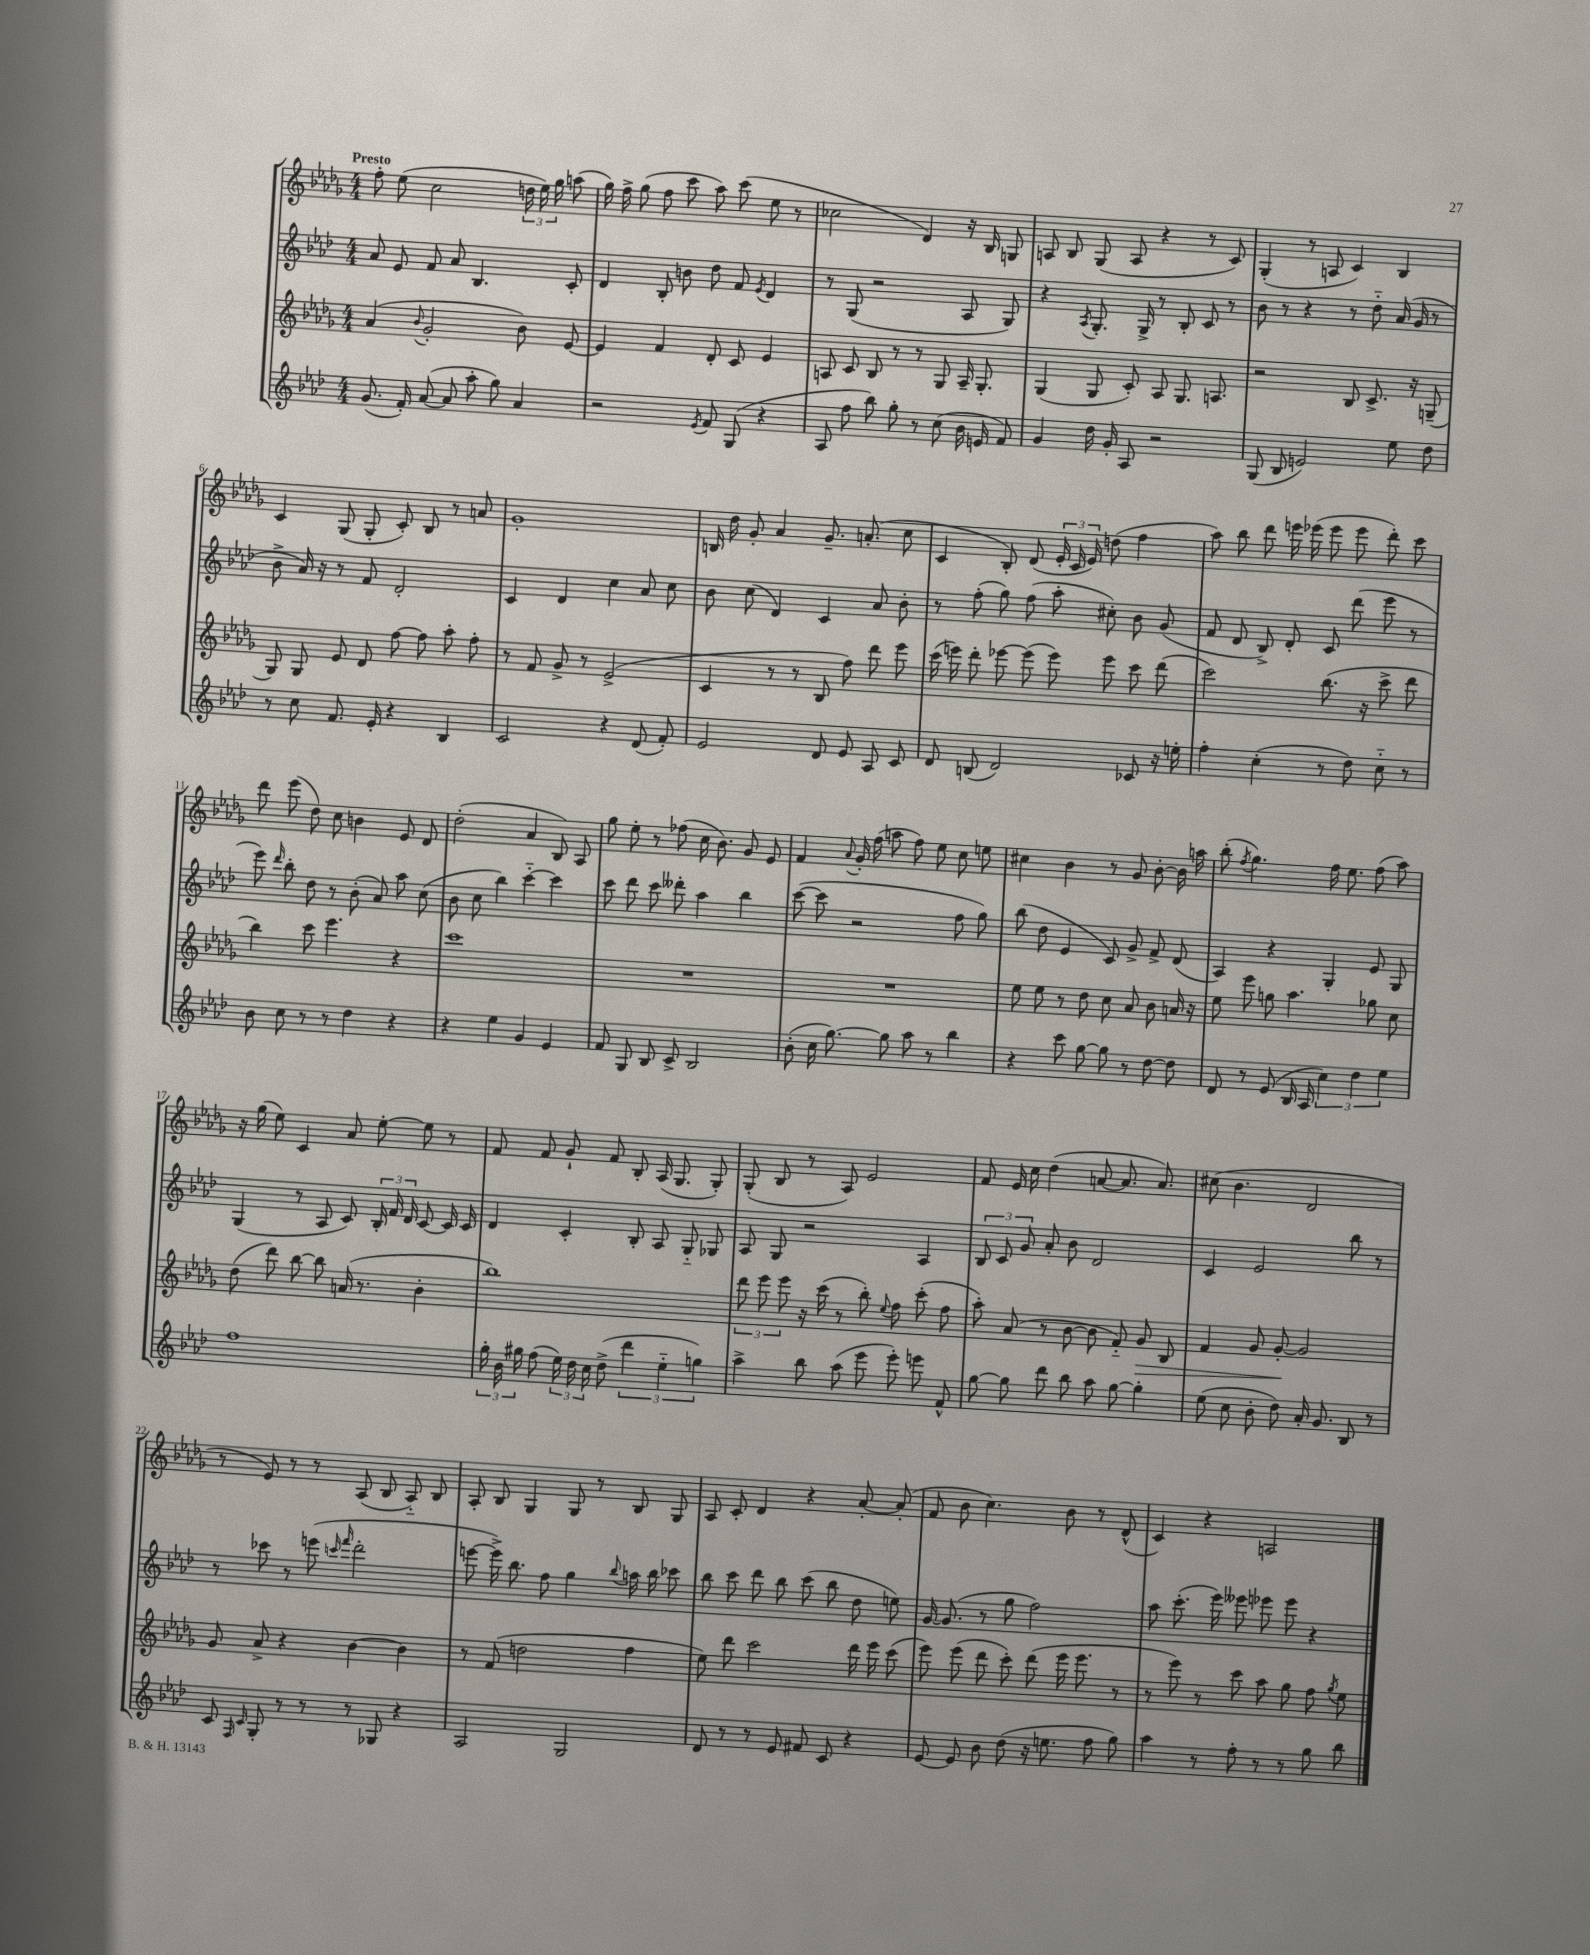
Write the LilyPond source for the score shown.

<<
\new StaffGroup <<
\new Staff = "s0" {
    \clef treble \key des \major \numericTimeSignature \time 4/4 \tempo "Presto"
    \autoBeamOff f''8-. ees''8( c''2 \tuplet 3/2 { d''16 ees''16) ges''16 } a''8( |
    ges''16) f''16-> ges''8( f''8 c'''8 aes''8) c'''8( ees''8 r8 |
    ces''2 des'4) r16 bes16 g8 |
    a8 bes8 ges8( a8 r4 r8 c'8) |
    ges4-.( r8 a8 c'4) bes4 |
    c'4 ges8( ges8-. c'8-.) bes8 r8 a'8 |
    ges'1-. |
    b16 des''16 ges'8-. aes'4 ges'8.-- a'8.-.( c''8 |
    c'4 bes8-.) des'8( \tuplet 3/2 { ees'16-. c'16 ees'16) } d''8( f''4 |
    aes''8) bes''8 des'''8 e'''16 ees'''16( ees'''8 ees'''8 des'''8-.) c'''8 |
    des'''8 ees'''8( des''8) c''8 b'4 ees'8 des'8 |
    des''2-.( aes'4 bes8) aes8 |
    ges''8 ees''8-. r8 fes''8( c''16 bes'8.) ges'8 ees'8 |
    f'4 \appoggiatura { aes'8 } ges'16-. f''16( a''8 f''8) ees''8 c''8 e''8 |
    cis''4 bes'4 r8 ges'8 bes'8~-. bes'16 a''16 |
    bes''8-.( \acciaccatura { f''8 } ges''4.) f''16 ees''8. f''8( aes''8) |
    r16 ges''16( ees''8) c'4 aes'8 ees''8~-. ees''8 r8 |
    f'8 f'8 ges'8-! f'8 bes8-. aes16( ges8. ges8-.) |
    ges8-.( bes8 r8 aes8) ees'2 |
    f'8 ees'16 c''16 des''4( a'8~ a'8. a'8.) |
    cis''8( bes'4. des'2 |
    r8 ees'8) r8 r8 aes8( bes8 aes8-_) bes8 |
    aes8-. bes8 ges4 ges8 r8 bes8 ges8 |
    aes8 c'8-. des'4 r4 aes'8~-. aes'8-.( |
    f'8 bes'8 c''4.) bes'8 r8 des'8-^( |
    c'4) r4 a2 \bar "|." |
}
\new Staff = "s1" {
    \clef treble \key aes \major \numericTimeSignature \time 4/4
    \autoBeamOff aes'8 ees'8 f'8 aes'8 bes4. c'8-. |
    des'4 bes8-. b'8 des''8 f'8 \acciaccatura { ees'8 } des'4 |
    r8 g8( r2 aes8 g8) |
    r4 \acciaccatura { aes8 } g8.-. g16-> r8 bes8-. c'8 r8 |
    bes'8 r8 r4 r8 des''8-_ aes'16( g'16 r8 |
    bes'8-> aes'16) r16 r8 f'8 des'2-. |
    c'4 des'4 c''4 aes'8 c''8 |
    bes'8 c''8( des'4) c'4 aes'8 bes'8-. |
    r8 f''8-.( g''8) f''8( aes''8-. cis''8-.) bes'8 g'8( |
    f'8 des'8 bes8->) des'8-. c'8 des'''8( ees'''8 r8 |
    ees'''8) \grace { des'''16 } bes''8-. des''8 r8 bes'8-.( aes'8) aes''8 c''8( |
    bes'8 c''8 bes''4) c'''4~-_ c'''4 |
    c'''8 des'''8 c'''8 deses'''8-. aes''4 bes''4 |
    c'''8~( c'''8 r2 f''8 g''8) |
    bes''8( des''8 ees'4 c'8) g'8-> f'8-> des'8( |
    aes4) r4 g4-. ees'8 g8 |
    g4( r8 aes8 c'8) \tuplet 3/2 { bes16-. f'16 des'16 } c'8~ c'16 c'16 |
    des'4 c'4-. bes8-. aes8 g8-_ ges8 |
    aes8 g8 r2 aes4 |
    \tuplet 3/2 { bes8 c'8 g'8 } aes'8-. bes'8 des'2 |
    c'4 ees'2 bes''8 r8 |
    r8 ces'''8 r8 e'''8( \grace { c'''16 f'''16 } des'''2-. |
    e'''8~ e'''16->) bes''8. f''8 g''4 \appoggiatura { bes''8 } a''16 bes''16 ces'''8 |
    bes''8 c'''8 des'''8 bes''8 c'''8( bes''8 des''8 e''8) |
    g'16~ g'8.( r8 g''8 f''2) |
    aes''8 c'''8.-.( ees'''16) eeses'''8 ees'''8 ees'''8 r4 \bar "|." |
}
\new Staff = "s2" {
    \clef treble \key des \major \numericTimeSignature \time 4/4
    \autoBeamOff aes'4( \appoggiatura { bes'8 } ges'2-. bes'8) ees'8~ |
    ees'4 f'4 des'8-. c'8 ees'4 |
    a8 c'8 bes8 r8 r8 ges8 a16-- ges8.-. |
    ges4( ges8 c'8-.) aes8 ges8. a8. |
    r2 bes8 c'8.-> r16 g8--( |
    ges8) ges8 ees'8 des'8 f''8~ f''8 aes''8-. f''8-. |
    r8 f'8 ges'8-> r8 ees'2->( |
    c'4 r8 r8 bes8 f''8) des'''8 ees'''8 |
    c'''16( e'''16) des'''8-. ees'''8~ ees'''8( ees'''8) ees'''8 c'''8 des'''8( |
    c'''2) bes''8.( r16 c'''8-> des'''8 |
    bes''4) c'''8 ees'''4. r4 |
    c'''1 |
    R1 |
    R1 |
    ees''8 ees''8 r8 des''8 c''8 aes'8 bes'8 a'16 r16 |
    ees''8 ees'''8 g''8 aes''4. ges''8 c''8 |
    des''8( des'''8) bes''8~ bes''8 a'16( r8. bes'4-. |
    bes''1) |
    \tuplet 3/2 { des'''8 ees'''8 ees'''8 } r16 c'''16( r8 bes''8-.) \appoggiatura { ees''8 } f''8 c'''8-.( f''8 |
    aes''8-.) aes'8( r8 bes'8~ bes'8 f'8-_) ges'8\> bes8 |
    f'4 ges'8 ges'8~-.\! ges'2 |
    ges'8 aes'8-> r4 bes'4~ bes'4 |
    r8 f'8( d''2 f''4 |
    ees''8) des'''8 c'''2 des'''16 ees'''16 c'''8( |
    ees'''8) ees'''8( des'''8 c'''8-.) des'''8( ees'''16 ees'''8. r8 |
    r8 ees'''8) r8 c'''8 aes''8 ges''8 f''8 \acciaccatura { ges''8 } ees''8 \bar "|." |
}
\new Staff = "s3" {
    \clef treble \key aes \major \numericTimeSignature \time 4/4
    \autoBeamOff g'8.( f'16-.) aes'8~( aes'8 aes''8-. g''8) aes'4 |
    r2 \acciaccatura { ees'8 } f'8 g8( r4 |
    aes8 f''8 bes''8) g''8-. r8 c''8( bes'16 e'16 f'8) |
    g'4 des''16 g'16-. aes8 r2 |
    g8( bes8 e'2) ees''8 des''8 |
    r8 c''8 f'8. ees'16-. r4 bes4 |
    c'2 r4 des'8( f'8-.) |
    ees'2 des'8 ees'8 aes8 c'8 |
    des'8 b8( des'2) ces'8 r16 e''16-. |
    f''4-. c''4-.( r8 des''8) c''8-_ r8 |
    bes'8 c''8 r8 r8 des''4 r4 |
    r4 ees''4 g'4 ees'4 |
    f'8 g8 bes8 c'8-> bes2 |
    bes'8-.( c''16 g''8.~) g''8 aes''8 r8 bes''4 |
    r4 c'''8 g''8~ g''8 r8 des''8~ des''8 |
    des'8 r8 ees'8( bes16 aes16 \tuplet 3/2 { c''4) des''4 ees''4 } |
    f''1 |
    \tuplet 3/2 { g''16-. bes'16 gis''16 } f''8( \tuplet 3/2 { ees''16) des''16 c''16 } des''8->( \tuplet 3/2 { des'''4 ees''4-_ g''4) } |
    aes''4-> bes''8 aes''8( ees'''8 ees'''8-.) e'''8 f'8-^ |
    g''8~ g''8 des'''8 bes''8 aes''8 g''8~ g''4-. |
    ees''8( c''8 bes'8-. des''8) aes'16-. g'8. bes8 r8 |
    c'8 \grace { f16 c'16 } g8-. r8 r8 r8 ges8 r4 |
    aes2 g2 |
    des'8 r8 r8 ees'8 fis'8 c'8 r4 |
    ees'8~ ees'8 bes'8 des''8( r16 e''8. f''8 g''8) |
    aes''4 r8 f''8-. r8 r8 g''8 bes''8 \bar "|." |
}
>>
>>
